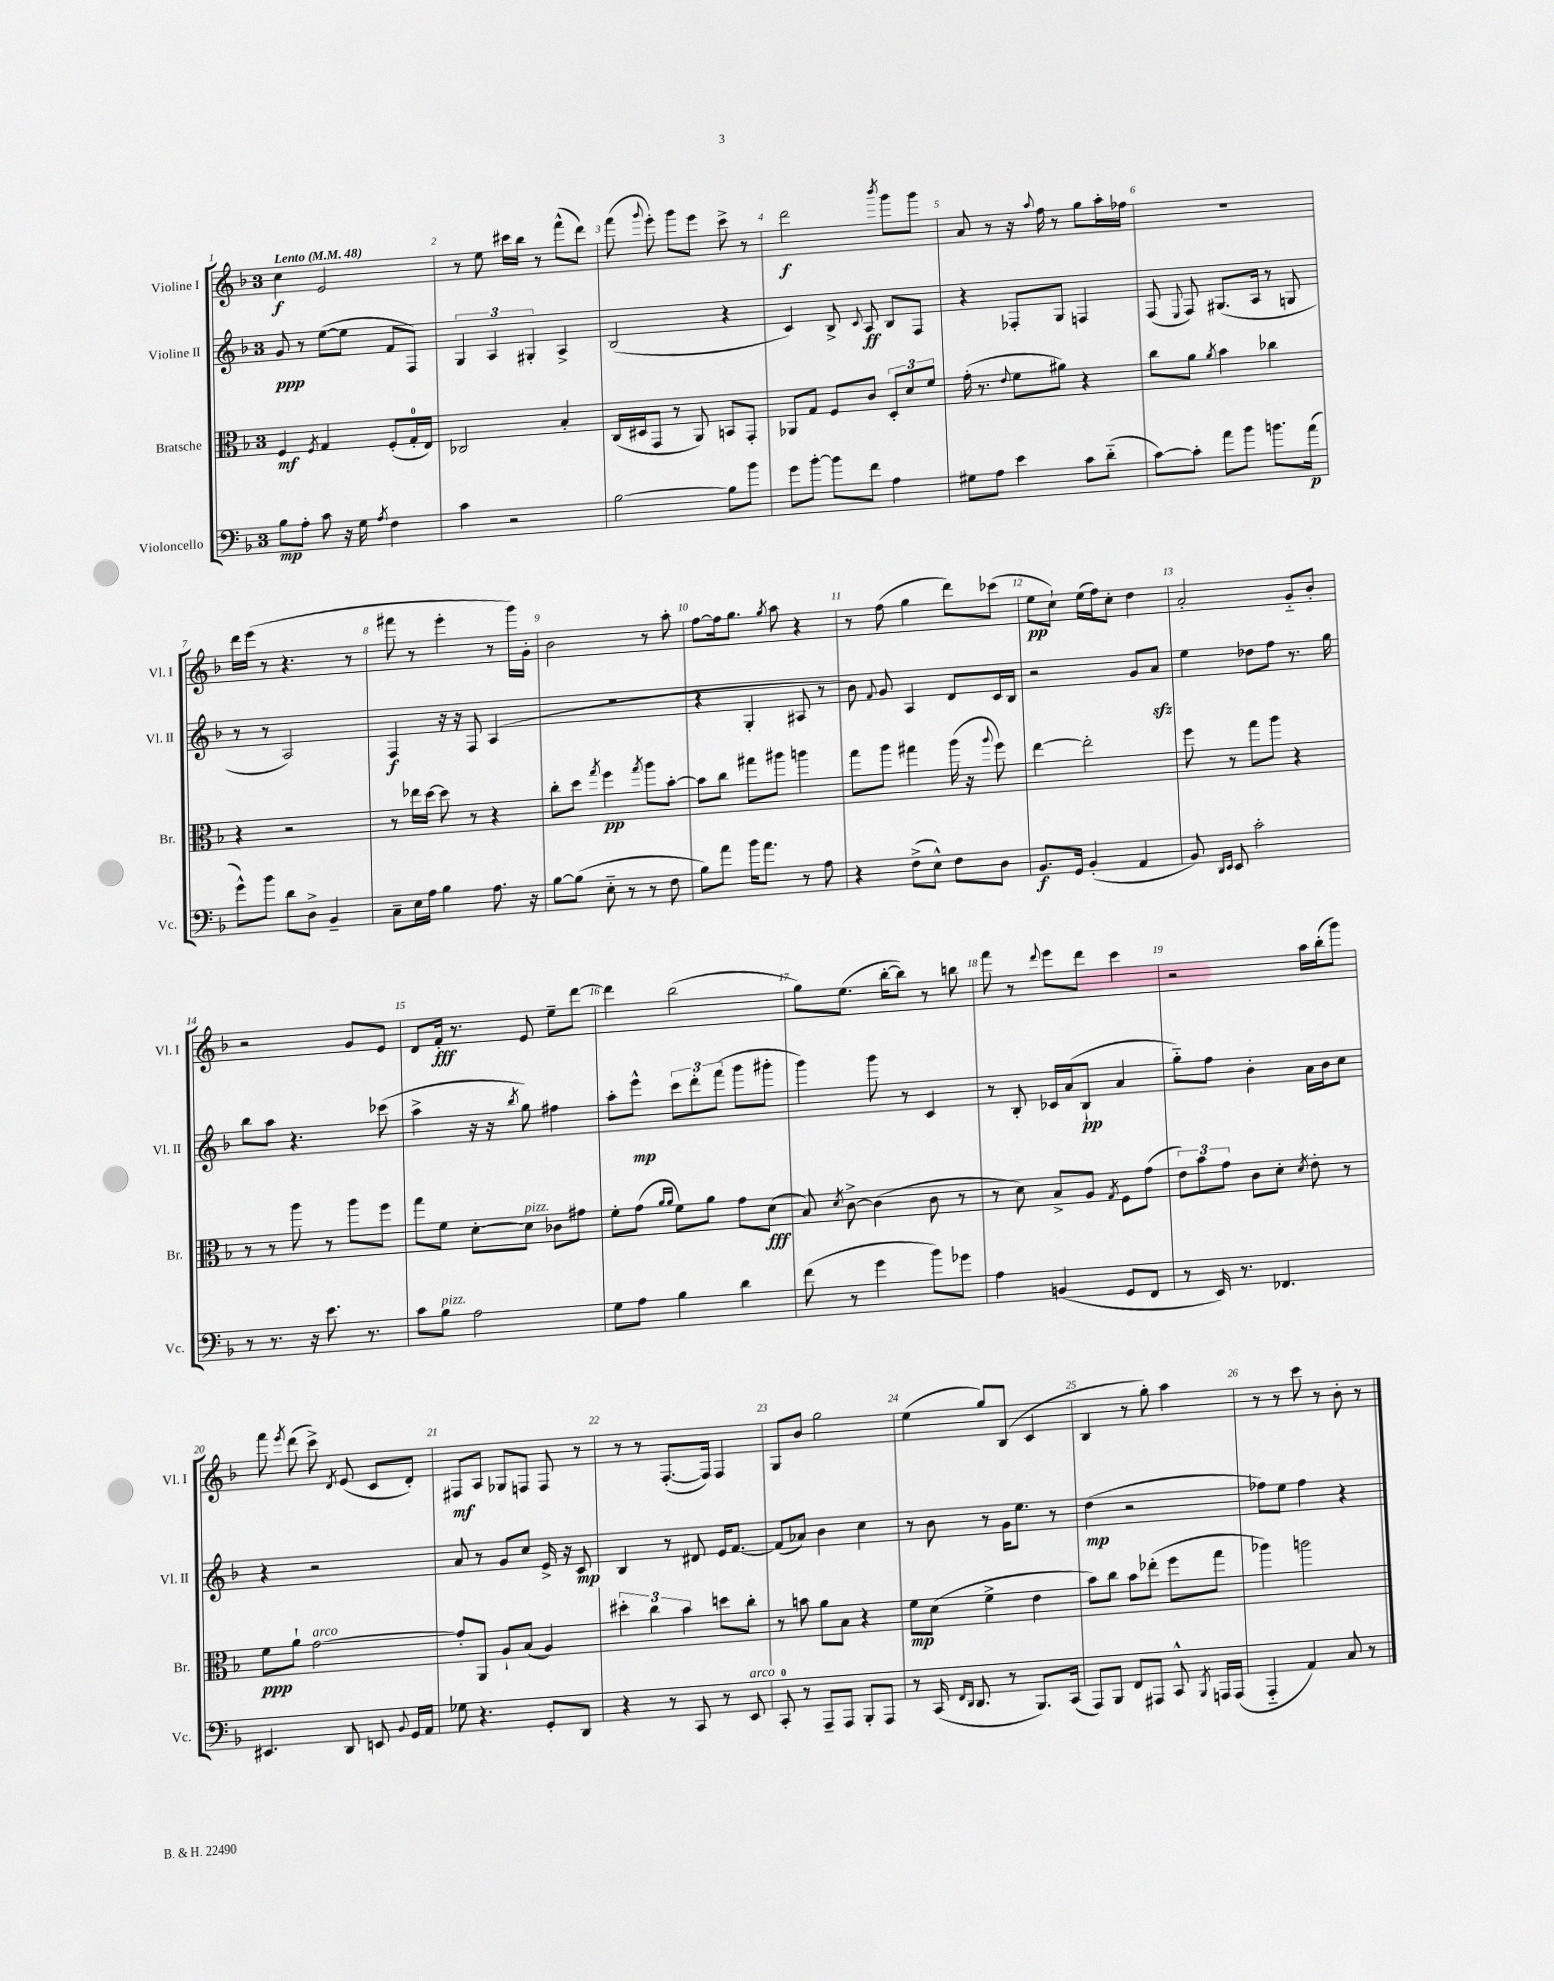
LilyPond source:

<<
\new StaffGroup <<
\new Staff = "s0" \with { instrumentName = "Violine I" shortInstrumentName = "Vl. I" } {
    \clef treble \key f \major \once \override Staff.TimeSignature.style = #'single-digit \time 3/4 \tempo "Lento" 4 = 48
    \autoBeamOff c''4\f e'2 |
    r8 e''8 cis'''16[ bes''16] r8 f'''8[-^( d'''8]) |
    f'''8( \appoggiatura { g'''8 } e'''8-.) g'''8[ e'''8] c'''8-> r8 |
    d'''2\f \acciaccatura { bes'''8 } g'''8[ g'''8] |
    a'8 r8 r16 \appoggiatura { a''8 } f''16 r8 g''8[ a''16-. fes''16] |
    R2. |
    d'''16[ e'''16]( r8 r4. r8 |
    fis'''8 r8 e'''4-. r8 g'''16[) g'16]-. |
    bes'2 r8 a''8-. |
    f''8[~ f''16 g''8.] \acciaccatura { g''8 } a''8 r4 |
    r8 f''8( g''4 d'''8[) ces'''8]( |
    e''8[\pp c''8]-!) e''16[( f''16) c''8]-. d''4 |
    a'2-. g'8[-_ bes'8]-. |
    r2 g'8[ e'8] |
    d'8[ f'16]-.\fff r8. e'8 e''8[-- d'''8]~ |
    d'''4 bes''2( |
    g''8[) e''8.]( bes''16[~-. bes''8]) r8 b''8 |
    f'''8 r8 \appoggiatura { d'''8 } e'''8[ d'''8] c'''4 |
    r2 a''16[ bes''16-.( g'''8]) |
    f'''8 \acciaccatura { e'''8 } d'''8( c'''8->) \acciaccatura { d'8 } e'8( c'8[ d'8]-.) |
    fis8[\mf a8] ges8[ f8] f8 r8 |
    r8 r8 f8.[~-.( f16]) f4 |
    g8[ bes'8] g''2 |
    e''4( g''8[) bes8]( c'4 |
    bes4 r8 g''8-.) a''4 |
    r8 r8 c'''8 r8 bes'8-. r8 \bar "|." |
}
\new Staff = "s1" \with { instrumentName = "Violine II" shortInstrumentName = "Vl. II" } {
    \clef treble \key f \major \once \override Staff.TimeSignature.style = #'single-digit \time 3/4
    \autoBeamOff g'8\ppp r8 e''8[~( e''8] f'8[ f8]) |
    \tuplet 3/2 { g4 a4 gis4-. } a4-> |
    bes2( r4 |
    c'4) bes8-> \appoggiatura { c'8 } a8\ff bes8[ f8] |
    r4 fes8[-. g8] f4 |
    f8( \appoggiatura { e8 } f8) gis8.[( a16] r8 g8 |
    r8 r8 a2) |
    f4\f r16 r16 f8 a4( |
    R2. |
    r4 g4-. ais8 r8 |
    bes'8) \appoggiatura { f'8 } g'8 a4 d'8[ c'16 bes16] |
    r2 g'8[ a'8]\sfz |
    e''4 des''8[ f''8] r8. g''16 |
    bes''8[ a''8] r4. ces'''8( |
    a''4-> r16 r16 \acciaccatura { bes''8 } g''8) fis''4 |
    a''8[-. e'''8]-^\mp \tuplet 3/2 { c'''8[ d'''8-. f'''8]( } g'''8[ gis'''8]-. |
    g'''4) g'''8 r8 c'4 |
    r8 bes8-. ces'16[ a'16( bes8]-!\pp a'4 |
    g''8[-_) f''8] bes'4-. a'16[ bes'16 c''8] |
    r4 r2 |
    a'8 r8 g'8[ c''8] e'16-> r16 c'8\mp |
    bes4 r8 dis'8 e'16[ f'8.]~ |
    f'8[( aes'8]) bes'4 c''4 |
    r8 bes'8 r8 g'16[ e''8.] r8 |
    d''4\mp( r2 |
    fes''8[) e''8] fes''4 r4 \bar "|." |
}
\new Staff = "s2" \with { instrumentName = "Bratsche" shortInstrumentName = "Br." } {
    \clef alto \key f \major \once \override Staff.TimeSignature.style = #'single-digit \time 3/4
    \autoBeamOff f4\mf \acciaccatura { f8 } g4 f8[-.( g16-0-. e16]) |
    ces2 bes4-. |
    c16[( dis16 g,8] r8 a,8) b,8[ g,8]-. |
    aes,8[ g8] f8[ c'8] \tuplet 3/2 { d8[-. d'8 f'8] } |
    g'16-.( r8. \appoggiatura { e'8 } f'8[ ais'8]) r4 |
    c''8[ a'8] \acciaccatura { a'8 } bes'4 ces''4 |
    r4 r2 |
    r8 ees''16[ d''16]~ d''8 r8 r4 |
    c''8[-. d''8] \acciaccatura { g''8 } f''4\pp \acciaccatura { g''8 } a''8[ bes'8]~-. |
    bes'8[ c''8] gis''8[ ais''8] a''4 |
    g''8[ a''8] gis''4 a''16( r16 \appoggiatura { a''8 } f''8) |
    e''4~ e''2-. |
    f''8 r8 g''8[ a''8] r4 |
    r8 r8 a''8 r8 a''8[ f''8] |
    g''8[ f'8] d'8[~-. d'8]^\markup { \italic "pizz." } ces'8[ gis'8] |
    f'8[-. g'8]( \grace { a'16[ a'16] } f'8[) a'8] g'8[ d'8]\fff( |
    bes8) \acciaccatura { d'8 } c'8~-> c'4( c'8 r8 |
    r8 d'8) bes8[-> a8] \acciaccatura { g8 } f8[ g'8]( |
    \tuplet 3/2 { e'8[) bes'8 g'8] } c'8[ d'8]-. \acciaccatura { d'8 } e'8-. r8 |
    f'8[\ppp a'8]-! g'2~^\markup { \italic "arco" } |
    g'8[-. a,8] a8[-! bes8]( a4) |
    \tuplet 3/2 { dis''4-. c''4 bes'4 } d''8[ c''8]-. |
    r8 b'8 a'8[ bes8] r4 |
    f'8[\mp d'8]( f'4-> e'4 |
    bes'8[) c''8] bes'8[ ees''8]-.( f''8[ g''8] |
    aes''4) a''2 \bar "|." |
}
\new Staff = "s3" \with { instrumentName = "Violoncello" shortInstrumentName = "Vc." } {
    \clef bass \key f \major \once \override Staff.TimeSignature.style = #'single-digit \time 3/4
    \autoBeamOff bes8[\mp a8]-. c'8 r16 g16 \acciaccatura { a8 } f4 |
    c'4 r2 |
    bes2~ bes8[ bes'8] |
    g'8[ bes'8]~-. bes'8[ f'8] a4 |
    gis8[ a8] e'4 c'8[ d'8]-_( |
    c'8[~) c'8]-. a'8[ bes'8] b'8.[ a'16]\p( |
    g'8[-^) bes'8] d'8[ d8]-> bes,4-- |
    c8[-- e16 a16] bes4 a8. r16 |
    bes8[~ bes8]( e8-_ r8 r8 f8 |
    bes8[) a'8] bes'16[ a'8.] r8 a8 |
    r4 f8[->( e8]-^) f8[ d8] |
    bes,8.[\f g,16] bes,4-.( a,4 |
    bes,8) \grace { d,16[ e,16] } e,8 c'2-. |
    r8 r8. r16 e'8. r8. |
    c'8[ bes8]^\markup { \italic "pizz." } a2 |
    g8[ a8] bes4 d'4 |
    f'8( r8 g'4 bes'8[) ges'8] |
    a4 b,4( g,8[ f,8] |
    r8 e,16) r8. fes,4. |
    eis,4. d,8 e,8 \appoggiatura { bes,8 } g,16[ a,16] |
    ges8 r4. g,8[-. d,8] |
    r4 r8 c,8 r8 e,8^\markup { \italic "arco" } |
    c,8-0-. r8 a,,8[-- a,,8] bes,,8[-. a,,8] |
    r8 c,16( \grace { f,16[ d,16] } d,8. r8 bes,,8.[) c,16]( |
    a,,8[) bes,,8] f,8[ ais,,8] c,8-^ \acciaccatura { bes,,8 } a,,16[ a,,16]( |
    a,,4-_ a,4) c8 r8 \bar "|." |
}
>>
>>
\layout { \context { \Score \override BarNumber.break-visibility = ##(#f #t #t) barNumberVisibility = #all-bar-numbers-visible } }
